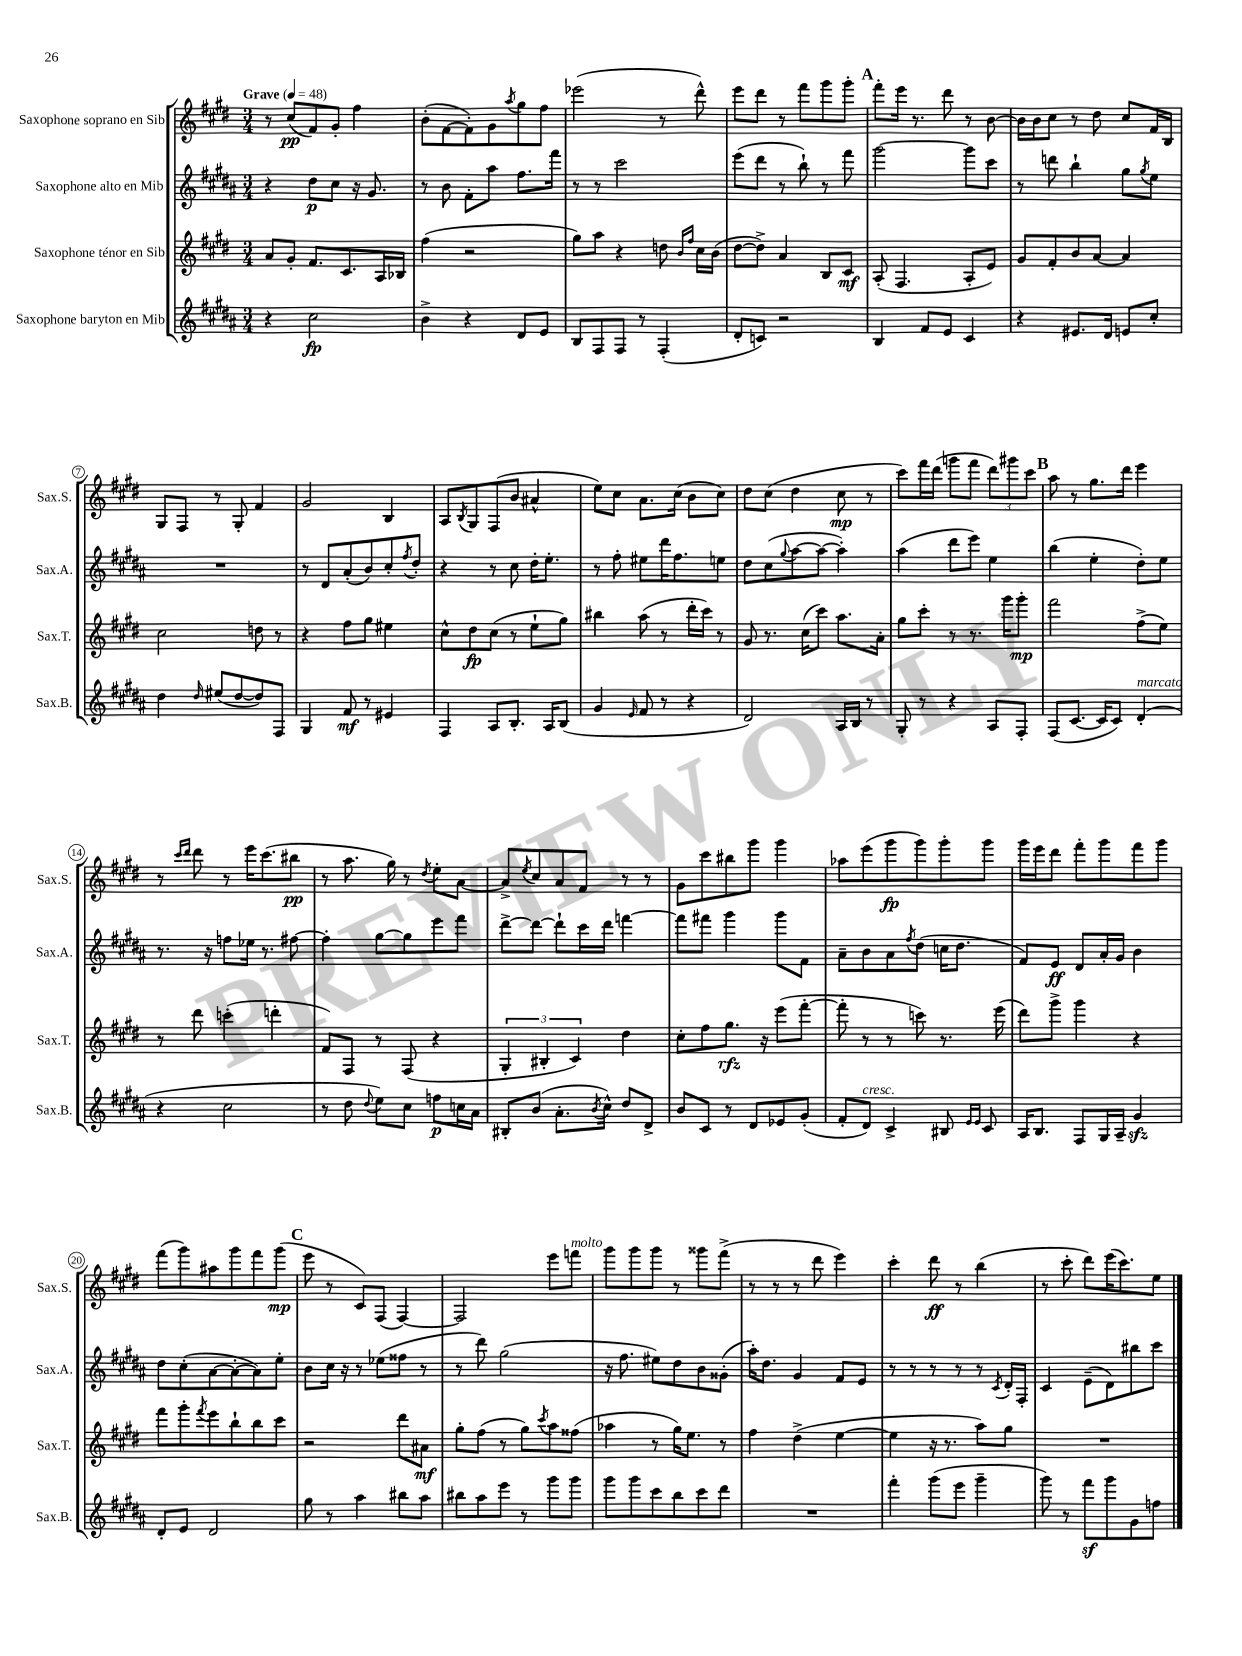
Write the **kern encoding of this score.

**kern	**kern	**kern	**kern
*staff4	*staff3	*staff2	*staff1
*clefG2	*clefG2	*clefG2	*clefG2
*k[f#c#g#d#a#]	*k[f#c#g#d#]	*k[f#c#g#d#a#]	*k[f#c#g#d#]
*M3/4	*M3/4	*M3/4	*M3/4
*MM48	*MM48	*MM48	*MM48
4r	8a	4r	8r
.	8g#'	.	(8cc#
2cc#	8.f#	8dd#	8f#)
.	.	8cc#	8g#'
.	8.c#	.	.
.	.	16r	4ff#
.	.	8.g#	.
.	16A	.	.
.	16B-	.	.
=	=	=	=
4b^	(4ff#	8r	(8b'
.	.	8b	[8f#
4r	2r	8f#'	8f#'])
.	.	8aa#	8g#
.	.	.	8qaa
8d#	.	8.ff#	8gg#
8e	.	.	8ff#
.	.	16fff#	.
=	=	=	=
8B	8gg#)	8r	(2eee-
8F#	8aa	8r	.
8F#	4r	2ccc#	.
8r	.	.	.
(4F#'	8dd	.	8r
.	16qqb	.	.
.	16qqff#	.	.
.	16cc#	.	8ddd#^^)
.	(16b	.	.
=	=	=	=
8d#'	[8dd#	(8eee	8eee
8c)	8dd#^])	8ddd#	8ddd#
2r	4a	8r	8r
.	.	8bb`)	8fff#
.	8B	8r	8ggg#
.	8c#	8fff#	8ggg#'
=	=	=	=
4B	(8A'	[2ggg#	8fff#'
.	4.F#	.	16eee
.	.	.	8.r
8f#	.	.	.
8e	.	.	8ddd#
4c#	8A'	8ggg#]	8r
.	8e)	8ccc#	[8b
=	=	=	=
4r	8g#	8r	16b]
.	.	.	16b
.	8f#'	8ddd	8cc#
8.e#	8b	4bb`	8r
.	[8a	.	8dd#
16d#	.	.	.
8e	4a]	8gg#	8cc#
.	.	8qgg#	.
8cc#'	.	8ee	16f#
.	.	.	16B
=	=	=	=
4dd#	2cc#	2.r	8G#
.	.	.	8F#
16qqdd#	.	.	.
(8ee#	.	.	8r
[8dd#	.	.	8G#'
8dd#])	8dd	.	4f#
8F#	8r	.	.
=	=	=	=
4G#	4r	8r	2g#
.	.	8d#	.
8f#	8ff#	(8a#'	.
8r	8gg#	8b)	.
4e#	4ee#	8cc#'	4B
.	.	8qff#	.
.	.	8dd#'	.
=	=	=	=
4F#	8cc#^^	4r	8A
.	.	.	8qB
.	8dd#	.	8G#
8A#	(8cc#	8r	(8F#
8.B'	8r	8cc#	8b
.	8ee`	16dd#'	4a#^^
16A#	.	8.ee'	.
(8B	8gg#)	.	.
=	=	=	=
4g#	4bb#	8r	8ee)
.	.	8ff#'	8cc#
16qqe	.	.	.
8f#	(8aa	8ee#	8.a
8r	8r	16ddd#	.
.	.	8.ff#	(16cc#
4r	16ddd#'	.	8b
.	16ccc#)	.	.
.	8r	8ee	8cc#)
=	=	=	=
2d#)	8g#	8dd#	8dd#
.	8.r	(8cc#	(8cc#
.	.	8qqgg#	.
.	.	[8aa#	4dd#
.	(16cc#	.	.
.	8ccc#)	8aa#_	.
16A#	8.aa	4aa#'])	8cc#
16B	.	.	.
8r	.	.	8r
.	16a'	.	.
=	=	=	=
8G#'	8gg#	(4aa#	8ccc#)
8r	8ccc#'	.	16fff#
.	.	.	(16ddd#
4r	8r	8ddd#	8ggg
.	8.r	8eee)	8fff#
8A#	.	4ee	12ddd#)
.	16ggg#	.	.
.	.	.	12ggg#
8F#'	8ggg#'	.	.
.	.	.	12ccc#
=	=	=	=
(8F#	2fff#	(4bb	8aa
[8.c#	.	.	8r
.	.	4ee'	8.gg#
16c#]	.	.	.
8c#)	.	.	.
.	.	.	16ddd#
(4d#'	(8ff#^	8dd#')	4eee
.	8ee)	8ee	.
=	=	=	=
4r	8r	8.r	8r
.	.	.	16qqccc#
.	.	.	16qqddd#
.	8ddd#	.	8ddd#
.	.	16r	.
2cc#	(4ccc'	8ff	8r
.	.	16ee-	16eee
.	.	8.r	(8.ccc#
.	4ddd'	.	.
.	.	[8ff#	8bb#
=	=	=	=
8r	8f#)	4ff#']	8r
8dd#	8F#	.	8.aa
8qqdd#	.	.	.
8ee)	8r	[8gg#	.
.	.	.	16gg#)
8cc#	(8F#	8gg#]	8r
.	.	.	8qdd#
8ff	4r	8eee	8ee'
16cc	.	8fff#	[8a
16a#	.	.	.
=	=	=	=
8B#'	6G#'	[8ddd#^	8a^]
.	.	.	8qee
(8b	.	8ddd#_	8cc#
.	6B#'	.	.
8.a#'	.	8ddd#`]	8a
.	6c#)	.	.
.	.	16ccc#	8f#
8qb	.	.	.
16cc#^^)	.	16ddd#	.
8dd#	4dd#	[4fff	8r
8d#^	.	.	8r
=	=	=	=
8b	8cc#'	8fff]	8g#
8c#	8ff#	8fff#	8ccc#
8r	8.gg#	4ggg#	8bb#
8d#	.	.	8ggg#
.	16r	.	.
8e-	(8eee	8ggg#	4ggg#
(8g#'	[8fff#'	8f#	.
=	=	=	=
8f#'	8fff#']	8a#~	8aa-
8d#)	8r	8b	(8eee
4c#^	8r	8a#	8ggg#
.	.	8qff#	.
.	8ccc)	(8dd#	8ggg#)
8B#	8.r	16cc	8ggg#'
.	.	8.dd#	.
16qqe	.	.	.
16qqe	.	.	.
8c#	.	.	8ggg#
.	(16eee	.	.
=	=	=	=
16A#	8ddd#)	8f#)	16ggg#
8.B	.	.	16eee
.	8ggg#^	8e	8ddd#
8F#	4ggg#	8d#	8fff#'
16G#	.	16a#'	8ggg#
16A#~	.	16g#	.
4g#	4r	4b	8fff#
.	.	.	8ggg#
=	=	=	=
8d#'	8fff#	8dd#	(8fff#
8e	8ggg#'	(8cc#'	8ggg#)
.	8qfff#	.	.
2d#	8eee	[8a#	8aa#
.	8bb`	8a#'_	8ggg#
.	8bb	8a#])	8fff#
.	8ccc#	8ee'	(8ggg#
=	=	=	=
8gg#	2r	8b	8eee
8r	.	16cc#	8r
.	.	16r	.
4aa#	.	8r	8c#)
.	.	(8ee-	(8F#
8bb#	8ddd#	8ff##	[4F#)
8aa#	8a#	8r	.
=	=	=	=
8bb#	8gg#'	8r	2F#]
8aa#	(8ff#	8ddd#)	.
8eee	8r	(2gg#	.
8r	8gg#)	.	.
.	8qccc#	.	.
8ggg#	8aa	.	8eee
8ggg#	(8ff##	.	8fff
=	=	=	=
8ggg#	4aa-	16r	8ggg#
.	.	8.ff#	.
8ggg#	.	.	8ggg#
8ccc#	8r	8ee#)	8ggg#
8bb	16gg#)	8dd#	8r
.	8.ee	.	.
8ccc#	.	8b	8ggg##
8ddd#	8r	(8g##'	(8fff#^
=	=	=	=
2.r	4ff#	16aa#')	8r
.	.	8.dd#	.
.	.	.	8r
.	(4dd#^	4g#	8r
.	.	.	8ddd#
.	[4ee	8f#	4eee)
.	.	8e	.
=	=	=	=
4fff#'	4ee]	8r	4ccc#'
.	.	8r	.
(8ggg#	16r	8r	8ddd#
.	8.r	.	.
8eee	.	8r	8r
4ggg#~	8aa)	8r	(4bb
.	.	8qc#	.
.	8gg#	16d#'	.
.	.	16F#'	.
=	=	=	=
8ggg#)	2.r	4c#	8r
8r	.	.	8ccc#'
8fff#	.	(8e~	8ddd#)
8ggg#	.	8d#)	(16eee
.	.	.	8.ccc#)
8g#	.	8bb#	.
8ff	.	8ccc#	8ee
==	==	==	==
*-	*-	*-	*-
